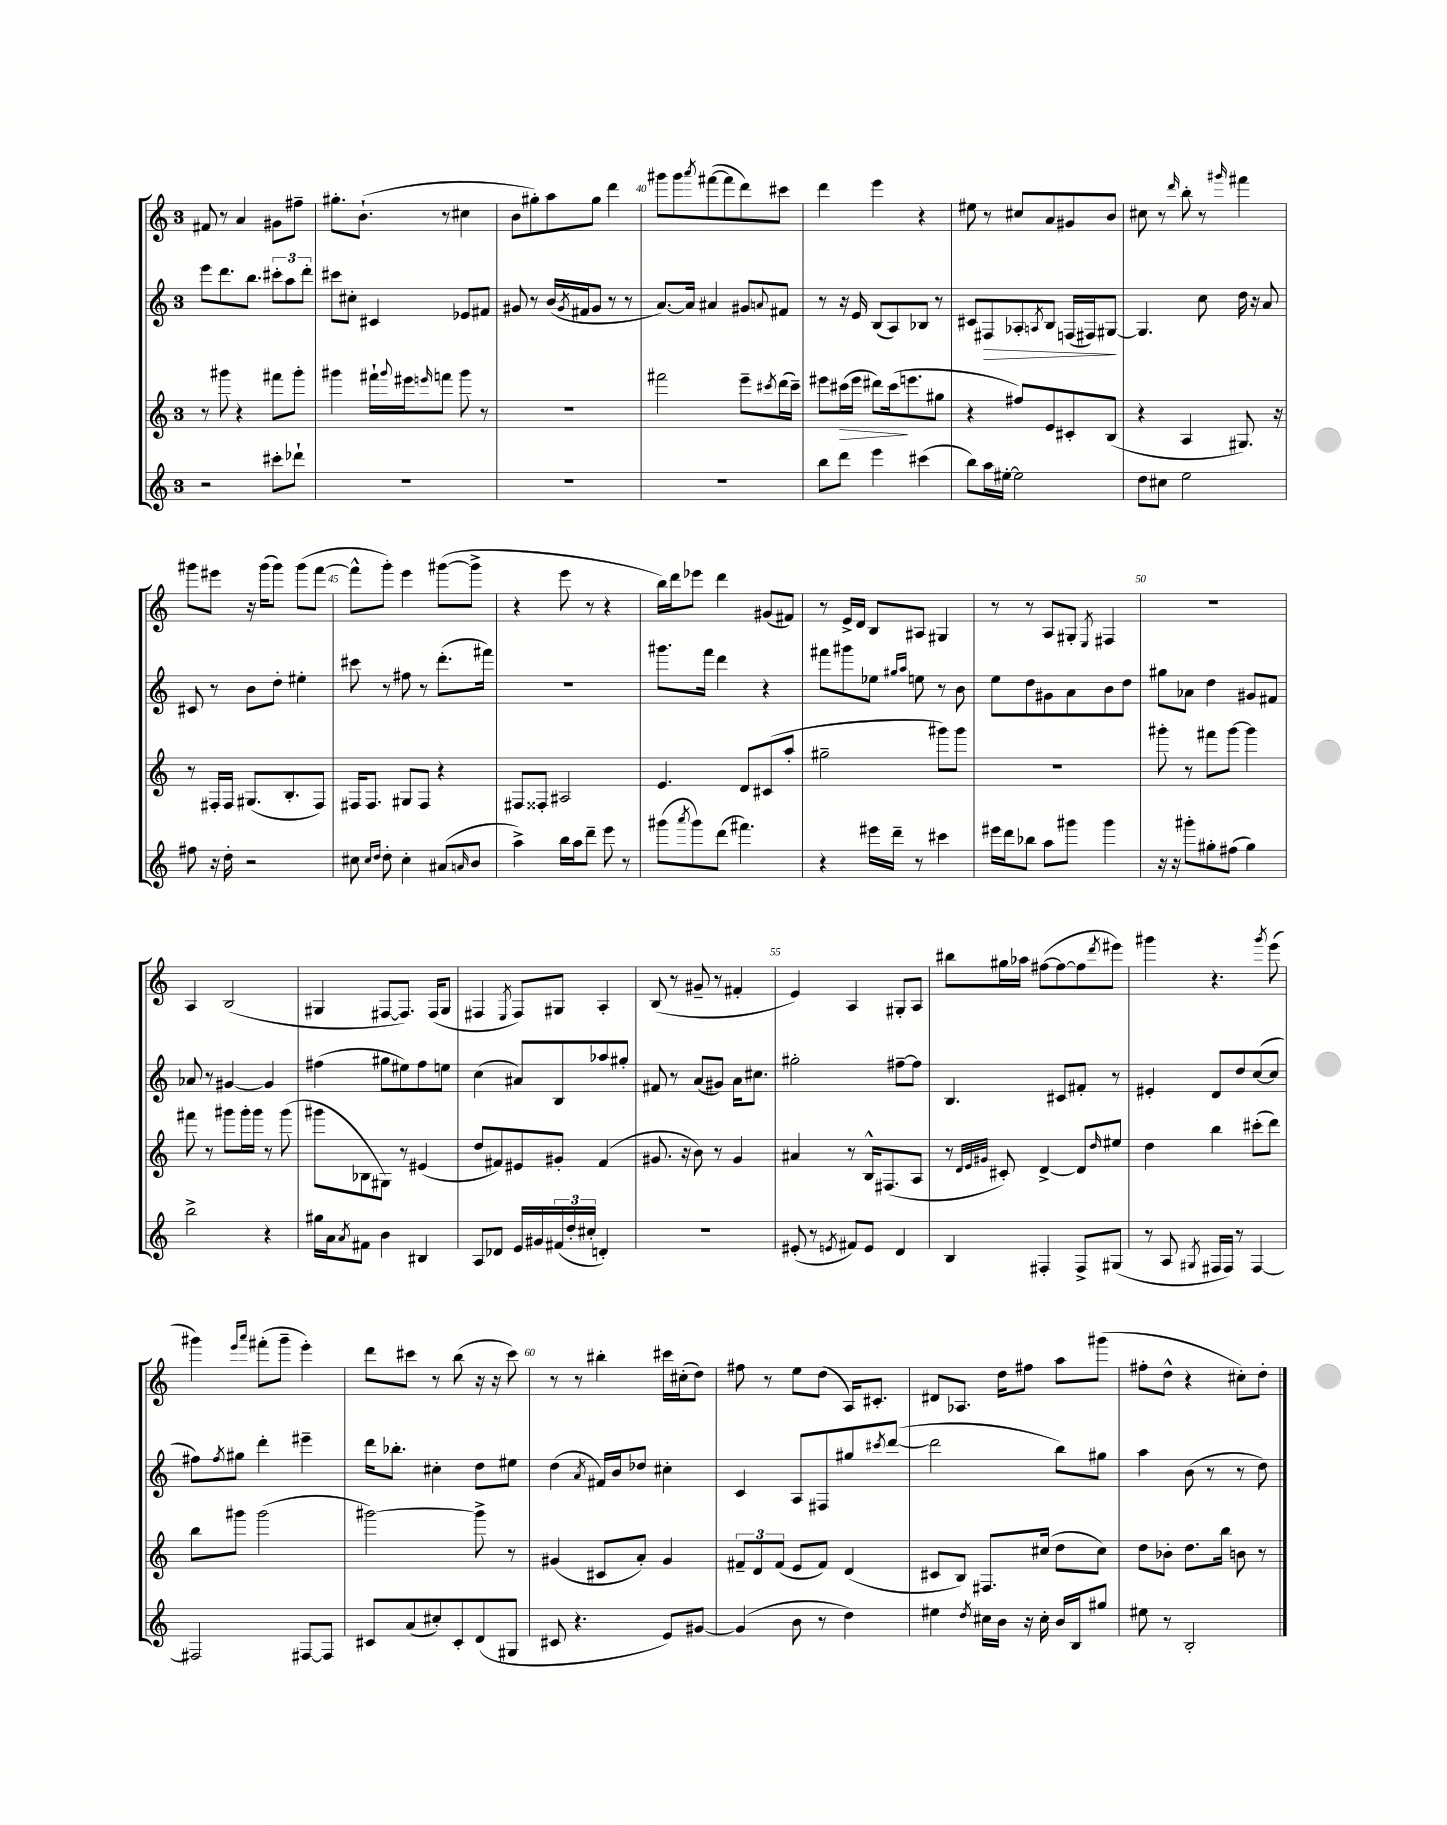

**kern	**kern	**kern	**kern
*staff4	*staff3	*staff2	*staff1
*clefG2	*clefG2	*clefG2	*clefG2
*k[]	*k[]	*k[]	*k[]
*M3/4	*M3/4	*M3/4	*M3/4
2r	8r	8eee	8f#
.	8ggg#	8.ddd	8r
.	4r	.	4a
.	.	8.bb	.
8ccc#'	8fff#	12ccc#'	8g#
.	.	12aa	.
8ddd-`	8ggg#'	.	8ff#~
.	.	12ddd'	.
=	=	=	=
2.r	4ggg#	8ccc#	8.gg#'
.	.	8cc#'	.
.	.	.	(8.b`
.	16fff#`	4c#	.
.	8qqggg#	.	.
.	16eee#	.	.
.	16qqeee	.	.
.	8fff	.	8r
.	8ggg#	8e-	4cc#
.	8r	8f#	.
=	=	=	=
2.r	2.r	8g#	8b
.	.	8r	8gg#')
.	.	(16b	8aa
.	.	8qg#	.
.	.	16f#	.
.	.	8g#	8gg#
.	.	8r	4ddd
.	.	8r	.
=	=	=	=
2.r	2fff#	[8.a)	8ggg#
.	.	.	8ggg#
.	.	16a]	.
.	.	.	8qaaa
.	.	4a#	([8fff#
.	.	.	8fff#]
.	8eee~	8g#	8ddd)
.	8qccc#	8qqa	.
.	(16ddd	8f#	8ccc#
.	16ccc#~)	.	.
=	=	=	=
8bb	8eee#	8r	4ddd
8ddd	(16ccc#	16r	.
.	16eee#	16e	.
4eee	8ddd#)	(8B	4eee
.	(16ccc#	8A)	.
.	8.eee	.	.
(4ccc#	.	8B-	4r
.	8gg#	8r	.
=	=	=	=
8bb)	4r	8c#	8ee#
16aa	.	8F#	8r
[16ee#'	.	.	.
2ee#]	8ff#)	8A-'	8cc#
.	.	8qA	.
.	8e	8B	8a
.	8c#'	(16F	8g#
.	.	16F#)	.
.	(8B	[8G#	8b
=	=	=	=
8dd	4r	4.G#]	8cc#
8cc#	.	.	8r
.	.	.	16qqddd
2ee	4A	.	8bb'
.	.	8cc	8r
.	.	.	16qqggg#
.	8.G#)	16dd	4fff#
.	.	16r	.
.	.	8a	.
.	16r	.	.
=	=	=	=
8ff#	8r	8c#	8ggg#
16r	16F#'	8r	8eee#
16dd'	16F#	.	.
2r	(8.G#	8b	16r
.	.	.	(16ggg#
.	.	8dd'	8ggg#)
.	8.B'	.	.
.	.	4ee#'	(8ggg#
.	8F#)	.	[8fff
=	=	=	=
8cc#	16F#	8ccc#	8fff^^]
.	8.F#	.	.
16qqcc#	.	.	.
16qqdd	.	.	.
8dd'	.	8r	8ggg')
4cc#'	8G#	8ff#	4eee
.	8F#	8r	.
(8a#	4r	(8.ddd'	([8ggg#
16qqa	.	.	.
8b	.	.	8ggg#^]
.	.	16fff#)	.
=	=	=	=
4aa^)	8F#	2.r	4r
.	8F##'	.	.
16bb	2A#	.	8eee
16aa	.	.	.
8ddd~	.	.	8r
8eee	.	.	4r
8r	.	.	.
=	=	=	=
(8ggg#	4.e	8.ggg#	16bb)
.	.	.	16ddd
8qaaa	.	.	.
8ggg#)	.	.	8eee-
.	.	16fff	.
(8ddd	.	4ddd	4ddd
4.fff#)	8d	.	.
.	(8c#	4r	(8g#
.	8aa'	.	8f#)
=	=	=	=
4r	2gg#~	8fff#	8r
.	.	8ggg#	16e^
.	.	.	16d
16eee#	.	8ee-	8B
16ddd~	.	.	.
.	.	16qqgg#	.
.	.	16qqaa	.
8r	.	8ee	8A#
4ccc#	8ggg#)	8r	4G#
.	8ggg#	8b	.
=	=	=	=
16eee#	2.r	8ee	8r
16ddd	.	.	.
8bb-	.	8dd	8r
8aa	.	8g#	8A
8ggg#	.	8a	8G#'
.	.	.	8qE
4ggg#	.	8b	4F#
.	.	8dd	.
=	=	=	=
16r	8ggg#'	8gg#	2.r
16r	.	.	.
8ggg#'	8r	8a-	.
8gg#'	8fff#	4dd	.
(8ff#	[8ggg#	.	.
4gg#)	4ggg#]	8g#	.
.	.	8f#	.
=	=	=	=
2bb^	8fff#	8a-	4A
.	8r	8r	.
.	8ggg#	[4g#	(2B
.	16ggg#'	.	.
.	16ggg#	.	.
4r	8r	4g#]	.
.	(8ggg#	.	.
=	=	=	=
16gg#	8ggg#	(4ff#	4G#
16a	.	.	.
8qa	.	.	.
8f#	8B-	.	.
4b	8G#)	8gg#	[8F#
.	8r	8ee#)	8.F#])
4B#	(4e#	8ff#	.
.	.	.	(16F#
.	.	8ee	8G#
=	=	=	=
8A	8dd	(4cc	4F#
8d-	8f#)	.	.
.	.	.	8qE
16e	8e#	8a#)	8F#)
16g#	.	.	.
(24f#	8g#'	8B	8G#
24dd'	.	.	.
24cc#'	.	.	.
4d')	(4f#	8aa-	4A'
.	.	8gg#'	.
=	=	=	=
2.r	8.g#	8f#	(8B
.	.	8r	8r
.	16r	.	.
.	8b)	(8a	8g#~
.	8r	8g#)	8r
.	4g#	16a	4f#'
.	.	8.cc#	.
=	=	=	=
(8e#'	4a#	2gg#'	4e)
8r	.	.	.
8qe	.	.	.
8f#)	8r	.	4A
8e	16B^^	.	.
.	(8.F#	.	.
4d	.	[8ff#~	8G#'
.	8A	8ff#]	8A
=	=	=	=
4B	8r	4.B	8bb#
.	32qqd	.	.
.	32qqe	.	.
.	32qqg#	.	.
.	8c#')	.	16gg#
.	.	.	16aa-
4F#'	[4d^	.	([8ff#
.	.	8c#	8ff#_
8F#^	8d]	8f#'	8ff#]
.	16qqdd	.	8qddd
(8G#	8ee#	8r	8eee#)
=	=	=	=
8r	4dd	4e#'	4ggg#
8A	.	.	.
8qG#	.	.	.
16F#	4bb	8d	4.r
16F#)	.	.	.
8r	.	8dd	.
[4F#	(8ccc#'	([8cc	.
.	.	.	8qggg#
.	8ddd)	8cc]	(8eee
=	=	=	=
2F#]	8bb	8ff#)	4ggg#)
.	.	8qff#	.
.	8ggg#	8gg#	.
.	.	.	16qqeee
.	.	.	16qqaaa
.	(2ggg#	4ddd'	(8fff#'
.	.	.	8ggg#~
[8F#	.	4eee#~	4eee')
8F#]	.	.	.
=	=	=	=
8c#	[2ggg#)	16ddd	8ddd
.	.	8.bb-'	.
(8a	.	.	8ccc#
8cc#')	.	4cc#'	8r
8c#'	.	.	(8bb
(8d	8ggg#^]	8dd	16r
.	.	.	16r
8G#	8r	8ee#	8ccc#)
=	=	=	=
8c#	(4g#	(4dd	8r
4.r	.	.	8r
.	.	8qa	.
.	8c#	16f#)	4bb#'
.	.	16b	.
.	8a')	8dd-	.
8e)	4g#	4cc#'	16ccc#
.	.	.	(16cc#'
[8g#	.	.	8dd)
=	=	=	=
(4g#]	12f#~	4c	8ff#
.	12d	.	.
.	.	.	8r
.	(12f#	.	.
8b	8e	8A	8ee
8r	8f#)	8F#	(8dd
4dd)	(4d	8gg#	16A)
.	.	.	8.c#'
.	.	8qccc#	.
.	.	([8ddd	.
=	=	=	=
4ee#	8c#	2ddd]	8d#
.	8B)	.	8.A-
8qdd	.	.	.
16cc#	8.F#	.	.
16b	.	.	16dd
16r	.	.	8ff#
16cc#'	(16cc#	.	.
16b	8dd	8bb)	8aa
16B	.	.	.
8gg#	8cc#)	8gg#	(8ggg#
=	=	=	=
8ee#	8dd	4aa	8ff#'
8r	8b-'	.	8dd^^
2B'	8.dd	(8b	4r
.	.	8r	.
.	16bb	.	.
.	8b	8r	8cc#')
.	8r	8dd)	8dd'
==	==	==	==
*-	*-	*-	*-
